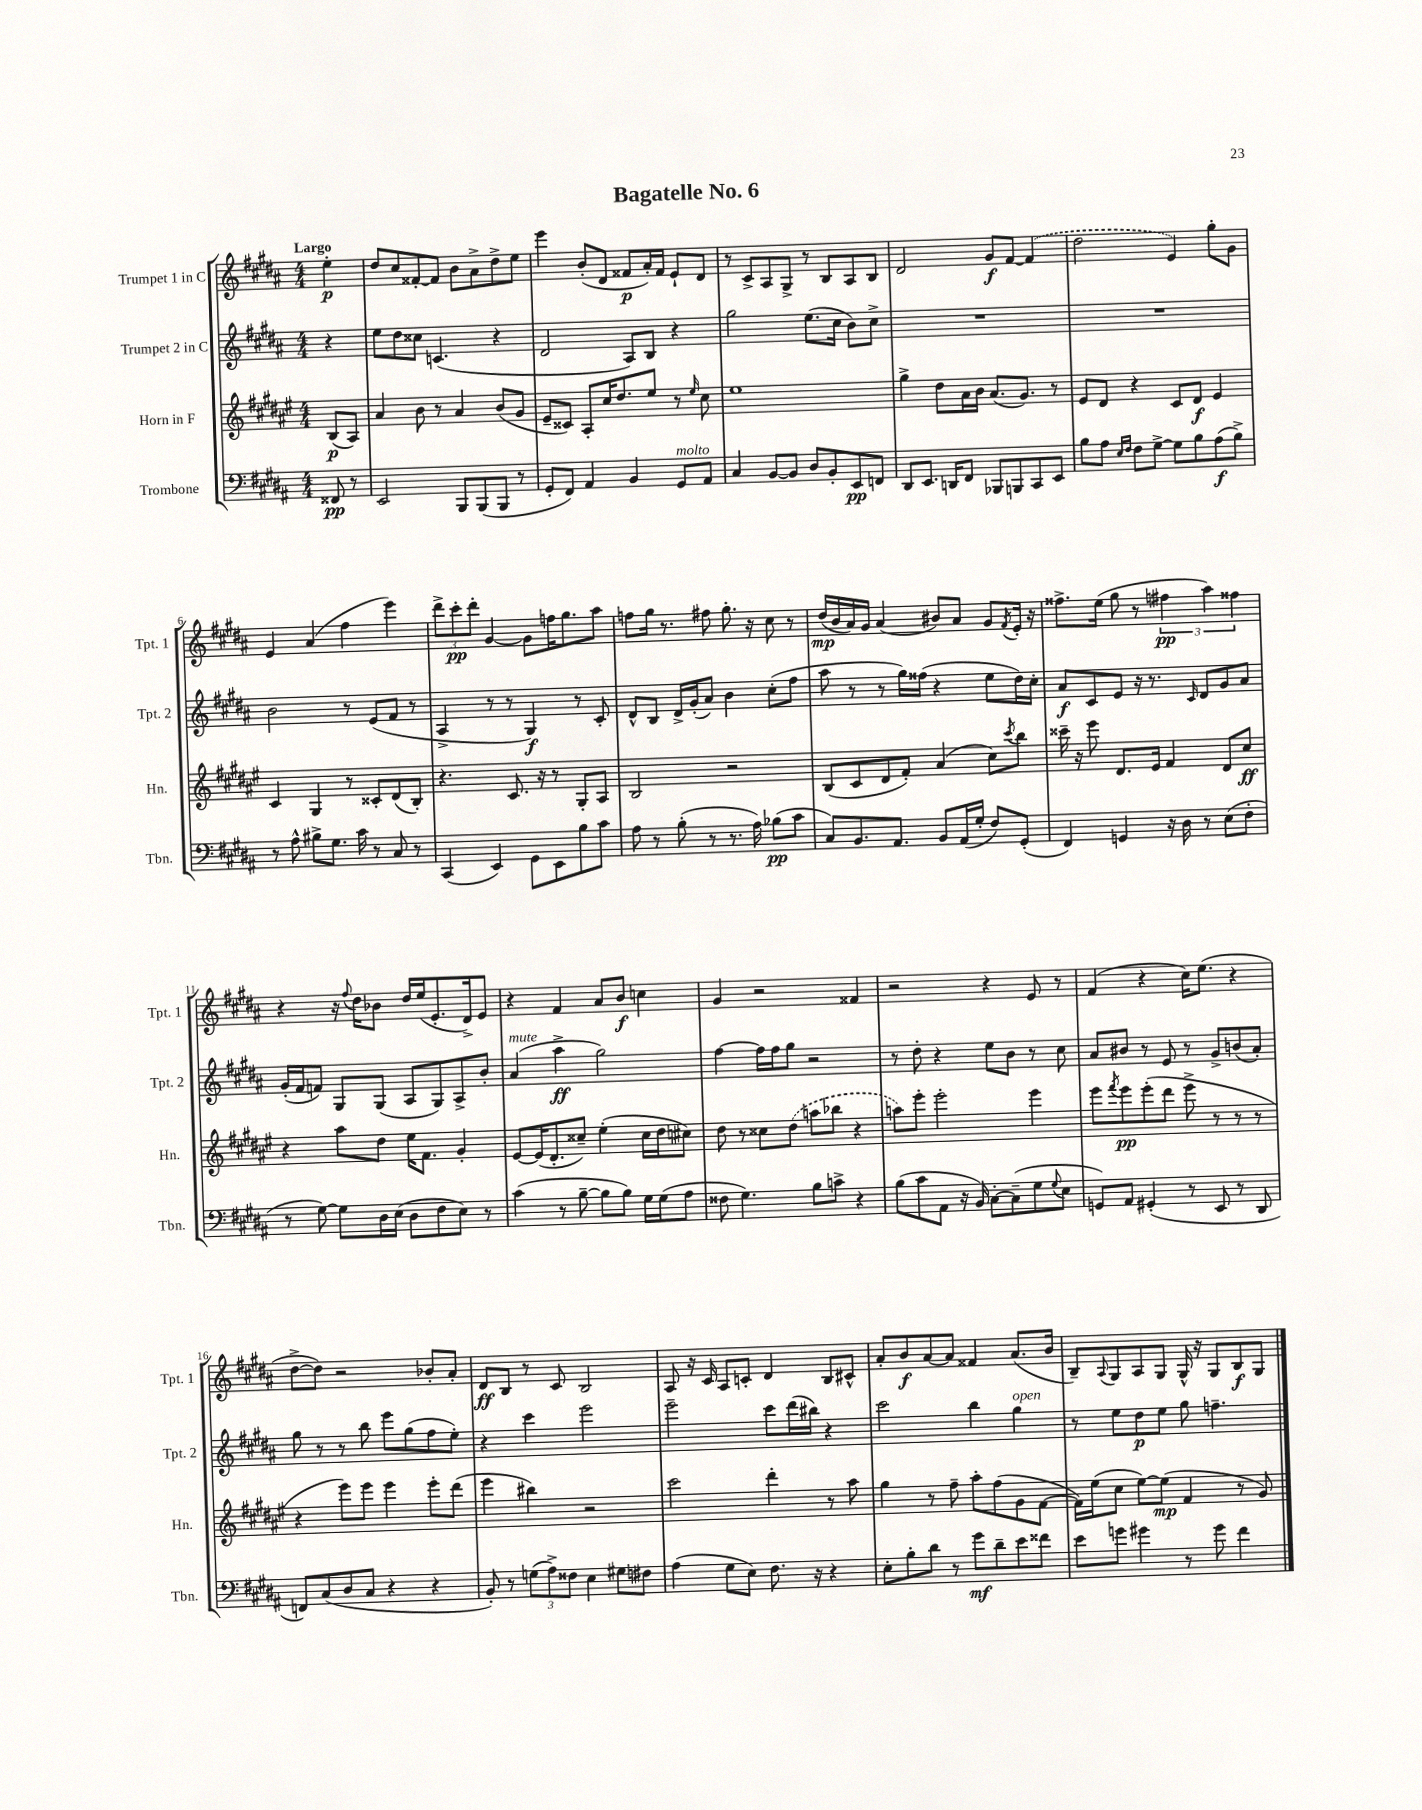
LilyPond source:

\header { title = "Bagatelle No. 6" }
<<
\new StaffGroup <<
\new Staff = "s0" \with { instrumentName = "Trumpet 1 in C" shortInstrumentName = "Tpt. 1" } {
    \clef treble \key b \major \numericTimeSignature \time 4/4 \partial 4 \tempo "Largo"
    e''4-.\p |
    dis''8 cis''8 fisis'8~-. fisis'8 b'8 ais'8-> dis''8-> e''8 |
    e'''4 b'8-.( dis'8 fisis'8\p ais'16-.) fisis'16 e'8-! dis'8 |
    r8 cis'8-> ais8 gis8-> r8 b8 ais8 b8 |
    dis'2 gis'8\f fis'8~ \once \slurDashed fis'4( |
    dis''2 e'4) gis''8-. gis'8 |
    e'4 ais'4( fis''4 e'''4) |
    \tuplet 3/2 { dis'''8-> cis'''8-.\pp dis'''8-. } gis'4~ gis'8 f''16 gis''8. ais''8 |
    f''8 gis''16 r8. fis''8 gis''8.-. r16 cis''8 r8 |
    dis''16\mp( b'16 ais'16) gis'16 ais'4( bis'8) ais'8 gis'8 \acciaccatura { fis'8 } e'16-. r16 |
    fisis''8.-> e''16( gis''8 r8 \tuplet 3/2 { fis''4\pp ais''4) fisis''4 } |
    r4 r16 \appoggiatura { fis''8 } dis''16 bes'8 dis''16 e''16( e'8.-. dis'16->) e'8 |
    r4 fis'4 ais'8 b'8\f c''4 |
    gis'4 r2 fisis'4 |
    r2 r4 e'8 r8 |
    fis'4( r4 cis''16) e''8.( r4 |
    dis''8~-> dis''8) r2 bes'8-. ais'8-. |
    dis'8\ff b8 r8 cis'8 b2 |
    ais8 r16 cis'16 ais8 c'8-. dis'4 b8 cis'8-^ |
    ais'8-. b'8\f ais'8~ ais'8 fisis'4 ais'8.( b'16 |
    b8--) \appoggiatura { ais8 } gis8 ais8 gis8 gis16-^ r16 gis8 b8\f gis8 \bar "|." |
}
\new Staff = "s1" \with { instrumentName = "Trumpet 2 in C" shortInstrumentName = "Tpt. 2" } {
    \clef treble \key b \major \numericTimeSignature \time 4/4 \partial 4
    r4 |
    e''8 dis''8 cisis''8 c'4.( r4 |
    dis'2 ais8) b8 r4 |
    gis''2 e''8.( cis''16 b'8) cis''8-> |
    R1 |
    R1 |
    b'2 r8 e'8( fis'8 r8 |
    ais4-> r8 r8 gis4\f) r8 cis'8-. |
    dis'8-^ b8 dis'16-> gis'16-.( ais'8) b'4 cis''8-.( fis''8 |
    ais''8 r8 r8 gis''16) fisis''16( r4 e''8 dis''16) cis''16-. |
    ais'8\f cis'8 e'8 r16 r8. \grace { cis'16 } dis'8 gis'8 ais'8 |
    gis'16-.( fis'16 f'8) gis8 gis8( ais8 gis8) ais8-> b'8-. |
    ais'4^\markup { \italic "mute" }( ais''4->\ff gis''2) |
    fis''4~ fis''16 fis''16 gis''8 r2 |
    r8 dis''8-. r4 e''8 b'8 r8 cis''8 |
    ais'8 bis'8 r8 e'8 r8 gis'8-> b'8( ais'8-.) |
    gis''8 r8 r8 b''8 e'''8 gis''8( fis''8 e''8-.) |
    r4 cis'''4 e'''2 |
    e'''2-- cis'''8 dis'''16( bis''16) r4 |
    cis'''2 b''4 gis''4^\markup { \italic "open" } |
    r8 e''8 dis''8\p e''8 gis''8 f''4.-- \bar "|." |
}
\new Staff = "s2" \with { instrumentName = "Horn in F" shortInstrumentName = "Hn." } {
    \clef treble \key fis \major \numericTimeSignature \time 4/4 \partial 4
    b8\p( ais8) |
    ais'4 b'8 r8 ais'4 b'8( gis'8 |
    eis'8-- cisis'8) ais8-. cis''16 dis''8. eis''8 r8 \grace { eis''16 } cis''8 |
    eis''1 |
    gis''4-> dis''8 ais'16 b'16 ais'8.( gis'8.) r8 |
    eis'8 dis'8 r4 cis'8 dis'8\f eis'4 |
    cis'4 gis4 r8 cisis'8-. dis'8( b8-.) |
    r4. cis'8. r16 r8 gis8-. ais8 |
    b2 r2 |
    b8( cis'8 dis'8 fis'8-.) ais'4( cis''8) \acciaccatura { cis'''8 } b''8 |
    cisis'''16-- r16 eis'''8 dis'8. eis'16 fis'4 dis'8 cis''8\ff |
    r4 ais''8 dis''8 eis''16 fis'8. gis'4-. |
    eis'8~ eis'16( dis'8.-. cisis''8--) eis''4-.( cisis''16 dis''16 cis''8) |
    dis''8 r8 cisis''8 \once \slurDashed dis''8( a''8 bes''8 r4 |
    a''8) eis'''8-. eis'''2-. eis'''4 |
    eis'''8 \acciaccatura { fis'''8 } eis'''8\pp eis'''8-.( dis'''8 eis'''8-> r8 r8 r8 |
    r4 eis'''8) eis'''8 eis'''4 eis'''8-. dis'''8( |
    eis'''4 bis''4) r2 |
    cis'''2 dis'''4-. r8 ais''8 |
    gis''4 r8 fis''8-- ais''8-. fis''8( gis'8 fis'8~ |
    fis'16) eis''16( cis''8 eis''8~) eis''8\mp( fis'4 r8 gis'8) \bar "|." |
}
\new Staff = "s3" \with { instrumentName = "Trombone" shortInstrumentName = "Tbn." } {
    \clef bass \key b \major \numericTimeSignature \time 4/4 \partial 4
    fisis,8\pp r8 |
    e,2 b,,8 b,,8( b,,8 r8 |
    gis,8-. fis,8) ais,4 b,4 gis,8^\markup { \italic "molto" } ais,8 |
    cis4 b,8~ b,8 dis8 b,8-. e,8\pp f,8 |
    dis,8 e,8. d,16 fis,8 bes,,8 b,,8 cis,8 e,8 |
    b8 ais8 \grace { e16 fis16 } fis8 gis8~-> gis8 b8 ais8\f( b8->) |
    r8 ais8-^ bis8-> gis8. cis'16 r8 cis8 r8 |
    cis,4( e,4) gis,8 e,8 b8 cis'8 |
    ais8 r8 b8-.( r8 r8. ais16) bes8\pp( cis'8 |
    cis8) b,8. ais,8. b,8 ais,16( gis16-. fis8) gis,8-.( |
    fis,4) g,4 r16 dis16 r8 e8( fis8-. |
    r8 gis8~) gis8 dis16 e16( dis8 fis8 e8) r8 |
    cis'4( r8 b8~-- b8 b8) gis16 gis16( ais8 |
    fisis8 gis4.) b8 c'8-> r4 |
    b8( cis'8 ais,8 r16 b,16) cis8~-. cis8--( gis8 \appoggiatura { gis8 } e8 |
    g,8) ais,8 gis,4-.( r8 e,8 r8 dis,8 |
    f,8) cis8( dis8 cis8 r4 r4 |
    b,8-.) r8 \tuplet 3/2 { g8( ais8->) fisis8 } e4 gis8 fis8 |
    ais4( gis8 e8) fis8. r16 r4 |
    e8-. b8-. dis'8 r8 gis'8\mf dis'8-- e'8 fisis'8 |
    e'8 g'8 gis'4 r8 gis'8 fis'4 \bar "|." |
}
>>
>>
